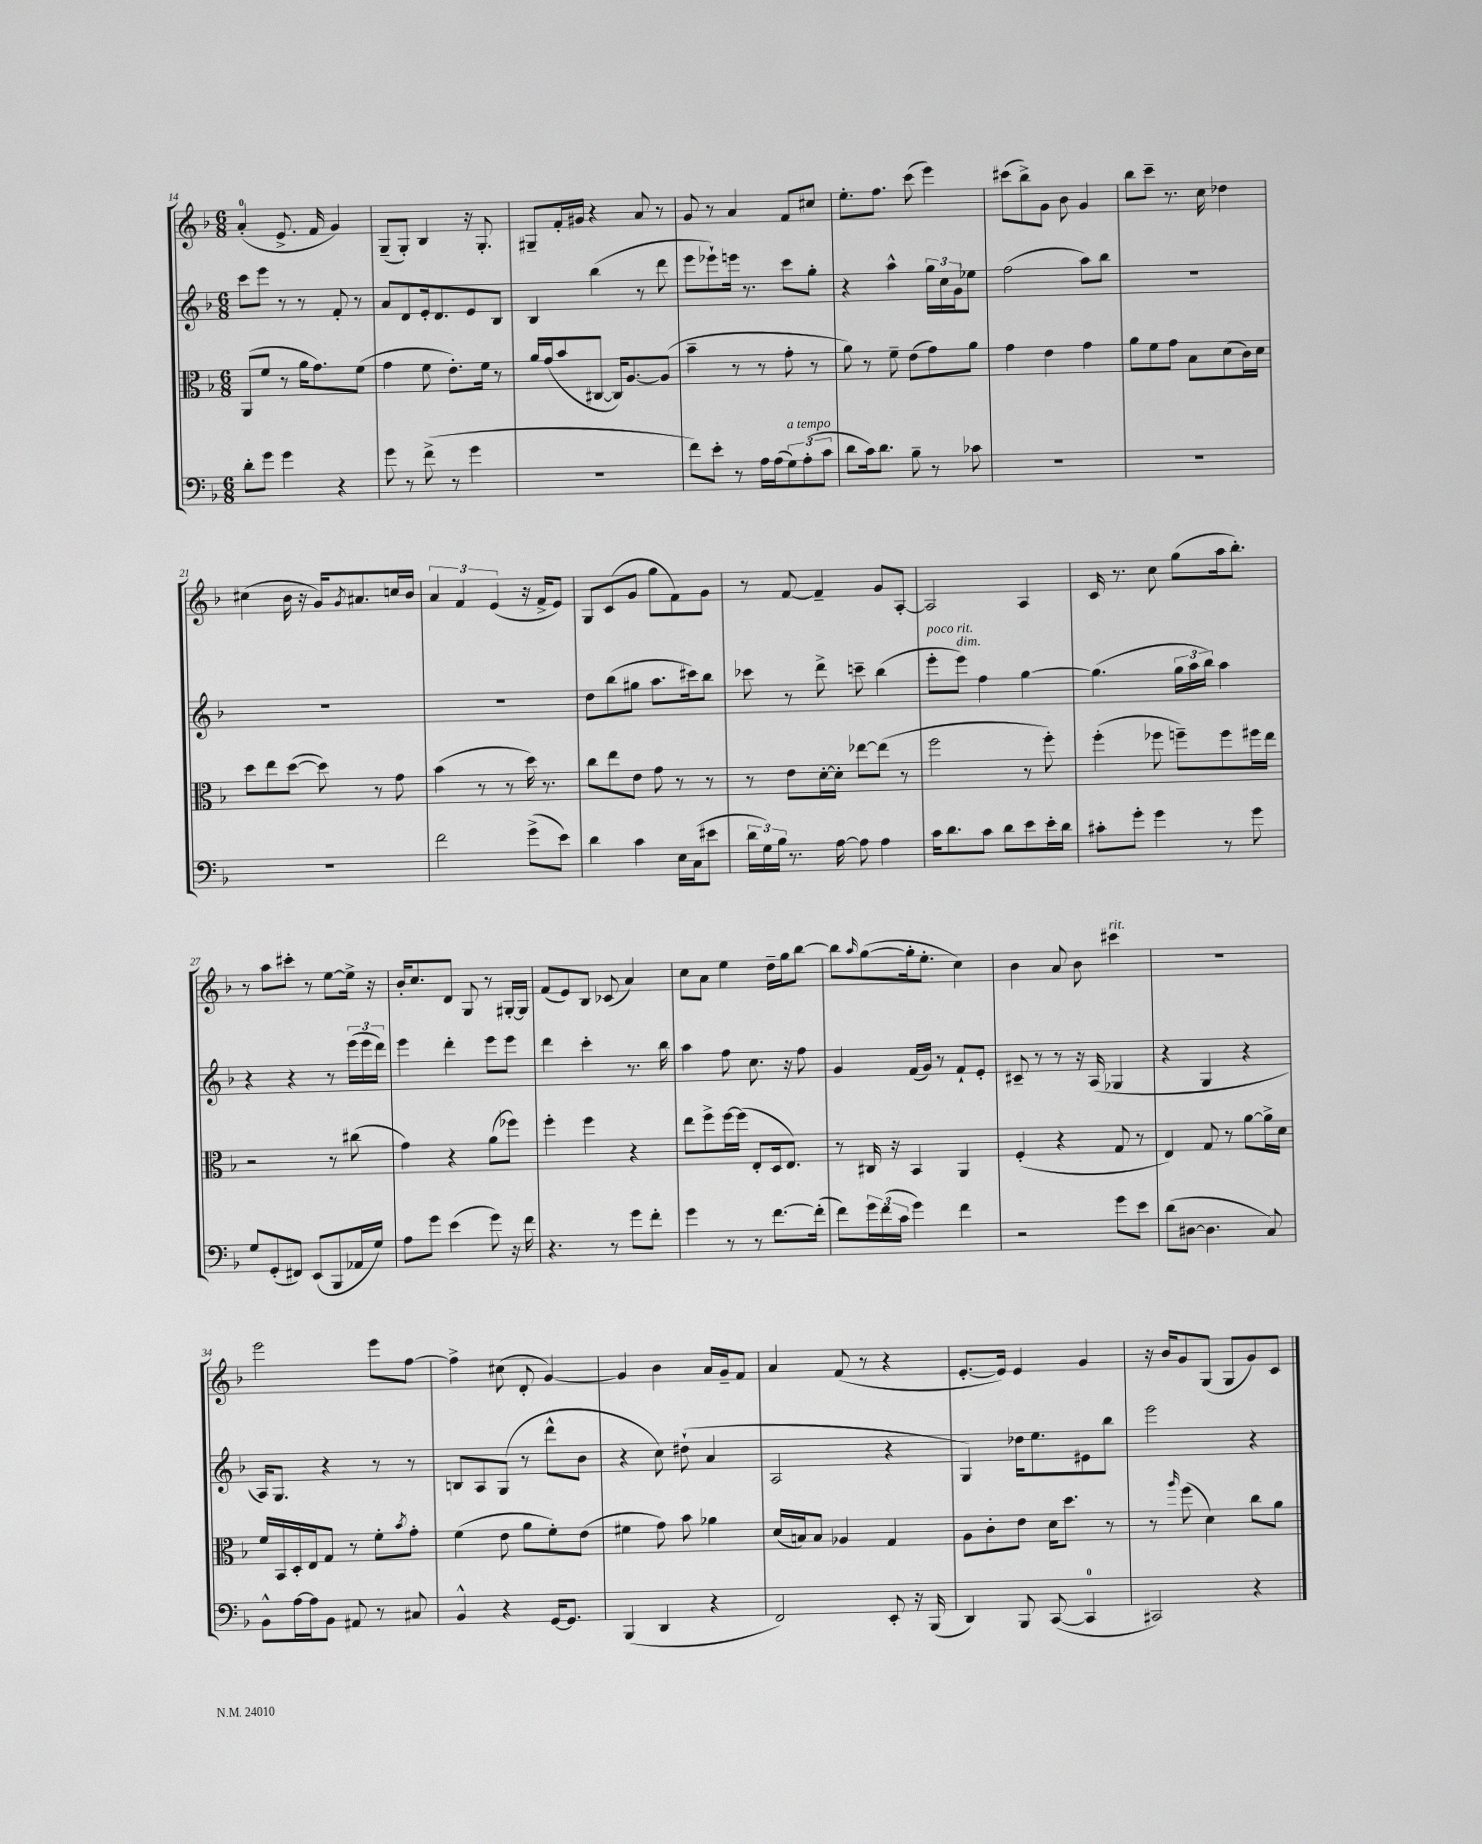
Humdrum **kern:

**kern	**kern	**kern	**kern
*staff4	*staff3	*staff2	*staff1
*clefF4	*clefC3	*clefG2	*clefG2
*k[b-]	*k[b-]	*k[b-]	*k[b-]
*M6/8	*M6/8	*M6/8	*M6/8
8d'\L	(8AA/L	8ccc\L	(4a'/
8g\J	8f/J	8eee\J	.
4g\	8r	8r	8.e^/
.	16a\LK	8r	.
.	8.g\)	.	16f/
4r	.	8f'/	4g/)
.	(8f\J	8r	.
=	=	=	=
8g\	4g\	8a/L	(8G~/L
8r	.	8d/	8G'/J)
(8f^\	8f\	16e'/k	4B-/
.	.	8.d/	.
8r	8.e'\L)	.	.
4g\	.	8e/	16r
.	16f\Jk	.	8.G'/
.	8r	8B-/J	.
=	=	=	=
2.r	16a/LL	4B-/	8G#~/L
.	(16g/J	.	.
.	8b-/	.	16f'/L
.	.	.	16g#/JJ
.	[8C#/J	(4bb-\	4r
.	16C#/]LK)	.	.
.	[8.A/	.	.
.	.	8r	8a/
.	(8A/]J	8ddd\	8r
=	=	=	=
8f\L)	4b-~\	8eee\L	8g/
8e'\J	.	8eee-`\)	8r
8r	8r	16eee\Jk	4a/
.	.	8.r	.
16A\LL	8r	.	.
(16A\J	.	.	.
12G\)	8g'\	8ccc\L	8f/L
(12A'\	.	.	.
.	8r	8gg'\J	8cc#/J
12c\J	.	.	.
=	=	=	=
8d\L	8a\)	4r	8.ee'\L
16c\k)	8r	.	.
8.d\J	.	.	8.ff\J
.	8f~\	4aa^^\	.
8B-~\	(8e\L	.	(8ccc\
8r	8g\)	24gg\LL	4eee\)
.	.	24cc\	.
.	.	24g\J	.
8c-\	8a\J	8ee-\J	.
=	=	=	=
2.r	4g\	(2ff\	(8ccc#\L
.	.	.	8bb-^\)
.	4e\	.	8g\J
.	.	.	8b-\
.	4g\	8aa\L)	4g/
.	.	8bb-\J	.
=	=	=	=
2.r	8a\L	2.r	8bb-\L
.	8f\	.	8ccc~\J
.	8g\J	.	8.r
.	8B-\L	.	.
.	.	.	16cc\
.	(8d\	.	4dd-\
.	16c\L)	.	.
.	16d\JJ	.	.
=	=	=	=
2.r	8dd\L	2.r	(4cc#\
.	8ee\	.	.
.	([8dd\J	.	16b-\
.	.	.	16r
.	8dd\])	.	16g/LK)
.	.	.	8qg/
.	.	.	8.a#/
.	8r	.	.
.	8g\	.	16cc/L
.	.	.	16b-/JJ
=	=	=	=
2f\	(4b-\	2.r	6a/
.	.	.	6f/
.	8r	.	.
.	.	.	(6e/
.	8r	.	.
(8g^\L	16dd\)	.	16r
.	8.r	.	16f^/LK
8e\J)	.	.	8e/J)
=	=	=	=
4d\	8cc\L	8dd\L	8G/L
.	8ee\	(8bb-\	(8c/
4c\	8e\J	8gg#\J	8g/J
.	8g\	8.aa\L	8gg\L
16E\LL	8r	.	8f\)
(16C\J	.	16ccc#\k)	.
8e#\J	8r	8bb-\J	8g\J
=	=	=	=
24d\LL	8r	8ccc-\	8r
24G\)	.	.	.
24B-\JJ	.	.	.
8.r	8e\L	8r	[8f/
.	[16d'\L	8ddd^\	4f~/]
[16A\	16d'\]JJ	.	.
8A\]	[8ee-\L	8ccc~\	.
4A\	(8ee-\]J	(4bb-\	8g/L
.	8r	.	[8A'/J
=	=	=	=
16c\LK	2ff\	8eee'\L	2A/]
8.d\	.	.	.
.	.	8eee\J)	.
8c\J	.	4ff\	.
8d\L	.	.	.
8e\	8r	[4gg\	4A/
16e'\L	8ff'\)	.	.
16d\JJ	.	.	.
=	=	=	=
8c#'\L	(4ff'\	(4.gg\]	16c/
.	.	.	8.r
8g'\J	.	.	.
4g\	8ff-\	.	8cc\
.	8ff~\L)	24gg\LL	(8gg\L
.	.	24aa\	.
.	.	24bb-\JJ)	.
8r	8ff\	4aa\	16aa\k
.	.	.	8.bb-'\J)
8g\	16ff#\L	.	.
.	16ee\JJ	.	.
=	=	=	=
8G/L	2r	4r	8r
(8GG'/	.	.	8aa\L
8FF#/J)	.	4r	8ccc#'\J
(8EE/L	.	.	8r
8BBB-/	8r	8r	[8ee\L
16AA-/L	(8cc#\	(24eee\LL	16ee^\]Jk
.	.	24eee\	.
16G/JJ)	.	.	16r
.	.	24ddd\JJ)	.
=	=	=	=
8A\L	4g\)	4eee\	16b-'/LK
.	.	.	8.cc/
8g\J	.	.	.
(4e\	4r	4ddd'\	8d/J
.	.	.	8G/
8g\)	(8a\L	8eee\L	8r
16r	8ff-\J)	8eee\J	[16G#'/LL
16f\	.	.	16G#/]JJ
=	=	=	=
4.r	4ff'\	4ddd\	(8f/L
.	.	.	8e/)
.	4ff\	4ccc'\	8B-/J
8r	.	.	(8c-/
8g\L	4r	8.r	4a/)
8f'\J	.	.	.
.	.	16bb-\	.
=	=	=	=
4g\	8ee\L	4aa\	8cc\L
.	8ff^\	.	8a\J
8r	[16ff\L	8ff\	4ee\
.	(16ff\]JJ	.	.
8r	8E'/L	8.cc\	.
[8.f\L	16D/k	.	16dd~\LL
.	8.E/J)	16r	16gg\J
.	.	8ff\	[8bb-\J
(16f'\]Jk	.	.	.
=	=	=	=
8f\L)	8r	4g/	8bb-\]L
.	.	.	16qqaa/
24g\L	16C#/	.	([8gg\
(24f\	.	.	.
.	16r	.	.
24c\JJ	.	.	.
4g\)	4BB-/	(16f/LL	16gg'\]k
.	.	16g/JJ)	8.ee'\J
.	.	8r	.
4f\	4AA/	8f`/L	4cc\)
.	.	8e'/J	.
=	=	=	=
2r	(4F'/	8c#~/	4b-\
.	.	8r	.
.	4r	8r	8a/
.	.	16r	8b-\
.	.	(16A/	.
8g\L	8G/	4G-/	4ccc#\
8e\J	8r	.	.
=	=	=	=
(8d\L	4E/)	4r	2.r
[8D#\J	.	.	.
4.D#\]	8G/	4G/	.
.	8r	.	.
.	[8a\L	4r	.
8C/)	16a^\]L	.	.
.	16d\JJ	.	.
=	=	=	=
8BB-^^\L	16f/LL	16A/LK)	2eee\
.	16BB-/	8.G/J	.
[16A\L	16D'/	.	.
16A\]J	16E/J	.	.
8BB-\J	8G/J	4r	.
8AA#/	8r	.	.
8r	8f'\L	8r	8eee\L
.	8qb-/	.	.
8C#/	8g'\J	8r	[8ff\J
=	=	=	=
4BB-^^/	(4f\	8B/L	4ff^\]
.	.	8A/	.
4r	8e\	(8G/J	(8cc#\
.	8a\L	8r	8d'/
[16GG/LK	8f'\)	8ddd^^\L	[4g/)
8.GG/]J	.	.	.
.	(8e\J	8b-\J	.
=	=	=	=
(4BBB-/	4f#\	4r	4g/]
4DD/	8g\)	8cc\)	4b-\
.	8b-\	(8dd#`\	.
4r	4a-\	4a/	16a/LL
.	.	.	16g~/J
.	.	.	8f/J
=	=	=	=
2FF/)	(16d/LL	2A/	4a/
.	16B/J)	.	.
.	8B/J	.	.
.	4A-/	.	(8f/
.	.	.	8r
8EE'/	4G/	4r	4r
16r	.	.	.
(16BBB-/	.	.	.
=	=	=	=
4DD/)	8A\L	4G/)	[8.e'/L
.	8c'\	.	.
.	.	.	16e/]Jk)
8BBB-/	8e\J	16dd-\LK	4e/
.	.	8.ee\	.
([8CC/	16d\LK	.	.
.	8.dd\J	.	.
4CC/]	.	8e#\	4g/
.	8r	8bb-\J	.
=	=	=	=
2CC#/)	8r	2eee\	16r
.	.	.	16b-/LK
.	16qqaa/	.	.
.	(8ff\	.	8g/
.	4d\)	.	(8G/J
.	.	.	8G/L
4r	8cc\L	4r	8g/)
.	8a\J	.	8c/J
==	==	==	==
*-	*-	*-	*-
